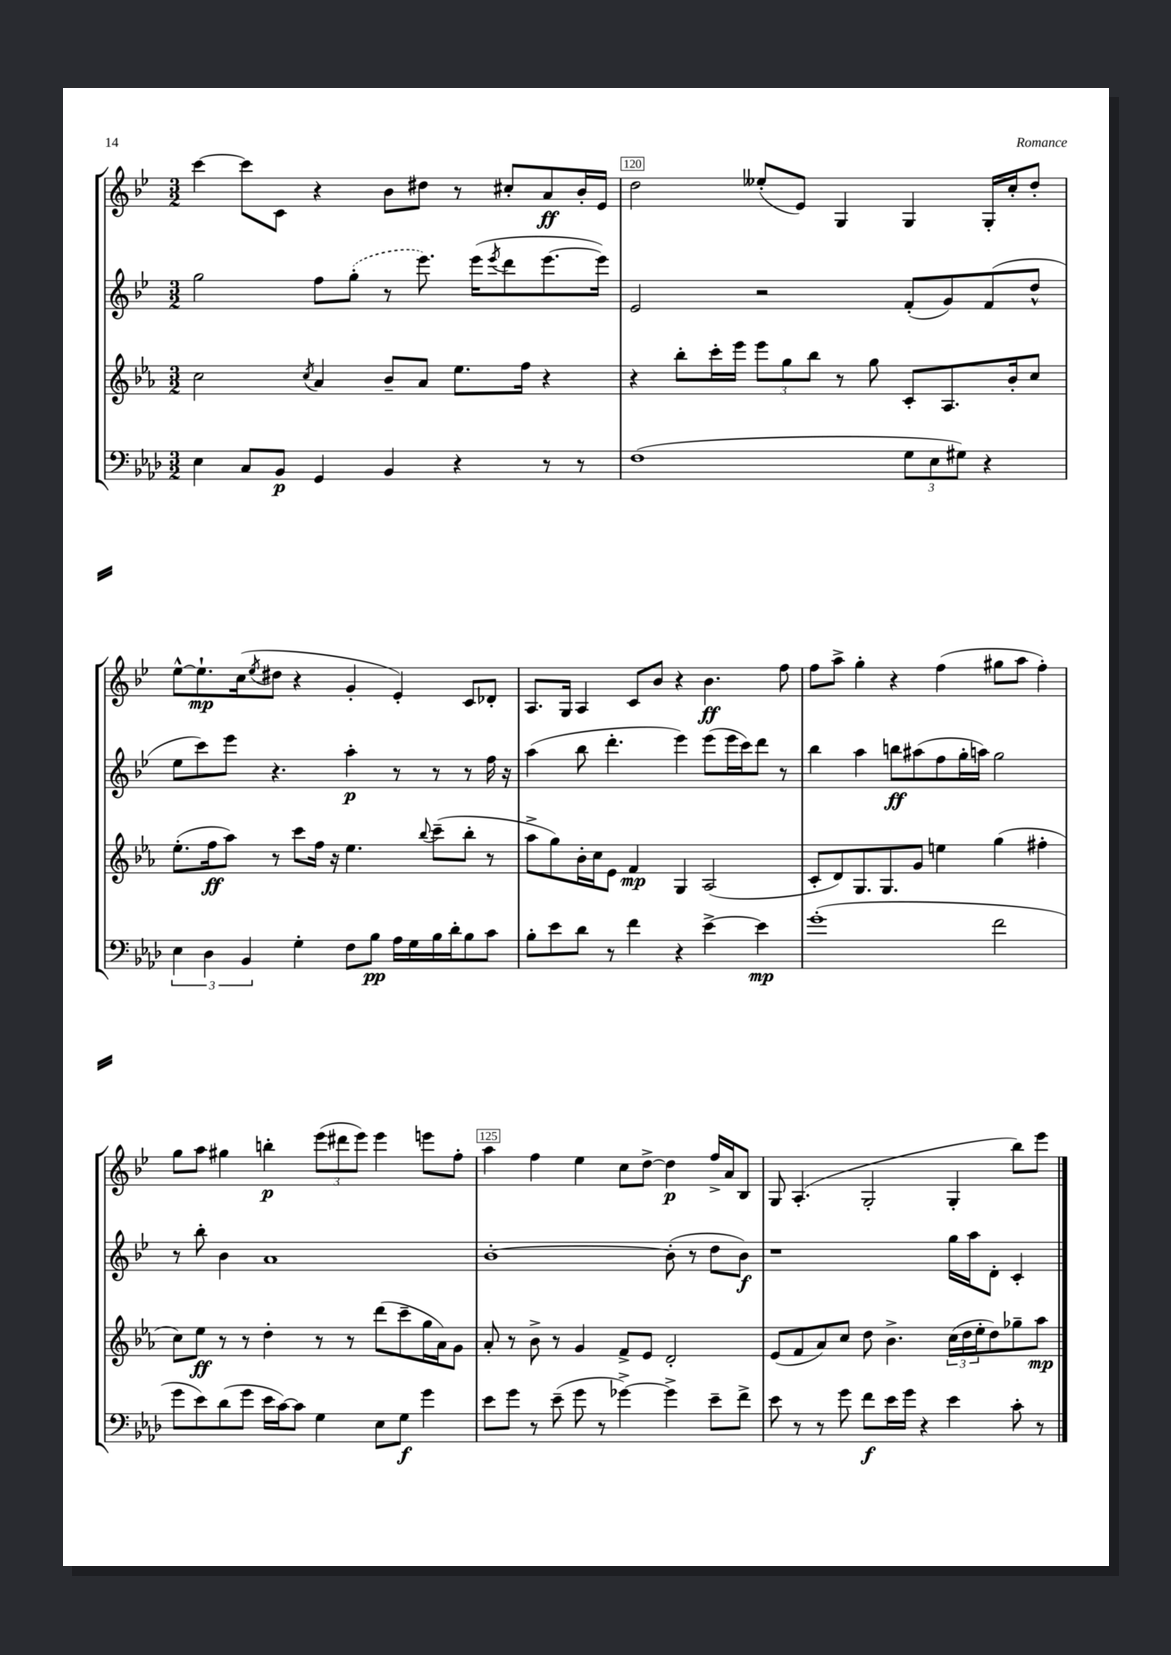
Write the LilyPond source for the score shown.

<<
\new StaffGroup <<
\new Staff = "s0" {
    \clef treble \key bes \major \numericTimeSignature \time 3/2
    c'''4~ c'''8 c'8 r4 bes'8 dis''8 r8 cis''8-. a'8\ff bes'16-. ees'16 |
    d''2 eeses''8-.( ees'8) g4 g4 g16-. c''16-. d''8-. |
    ees''8~-^ ees''8.-!\mp c''16( \acciaccatura { ees''8 } dis''8 r4 g'4-. ees'4-.) c'8 des'8-. |
    a8. g16 a4 c'8 bes'8 r4 bes'4.\ff f''8 |
    f''8 a''8-> g''4-. r4 f''4( gis''8 a''8 f''4-.) |
    g''8 a''8 gis''4 b''4-.\p \tuplet 3/2 { ees'''8( dis'''8 ees'''8) } ees'''4 e'''8 f''8-. |
    a''4 f''4 ees''4 c''8 d''8~-> d''4\p f''16-> a'16 bes8 |
    g8 a4.-.( g2-. g4-. bes''8) ees'''8 \bar "|." |
}
\new Staff = "s1" {
    \clef treble \key bes \major \numericTimeSignature \time 3/2
    g''2 f''8 \once \slurDashed g''8-.( r8 ees'''8.) ees'''16( \acciaccatura { ees'''8 } d'''8 ees'''8.~ ees'''16) |
    ees'2 r2 f'8-.( g'8) f'8( d''8-^ |
    ees''8 c'''8) ees'''8 r4. a''4-.\p r8 r8 r8 f''16 r16 |
    a''4( bes''8 d'''4.-. ees'''4) ees'''8( ees'''16 c'''16) d'''8 r8 |
    bes''4 a''4 b''8\ff ais''8( f''8 g''16-. a''16) g''2 |
    r8 bes''8-. bes'4 a'1 |
    bes'1~-. bes'8-.( r8 d''8 bes'8\f) |
    r1 g''16 a''16 d'8-. c'4-. \bar "|." |
}
\new Staff = "s2" {
    \clef treble \key ees \major \numericTimeSignature \time 3/2
    c''2 \acciaccatura { c''8 } aes'4 bes'8-- aes'8 ees''8. f''16 r4 |
    r4 bes''8-. c'''16-. ees'''16 \tuplet 3/2 { ees'''8 g''8 bes''8 } r8 g''8 c'8-. aes8. bes'16-. c''8 |
    ees''8.-.( f''16\ff aes''8) r8 c'''8 f''16 r16 ees''4. \appoggiatura { bes''8 } c'''8--( bes''8-. r8 |
    aes''8-> g''8) bes'16-. c''16 ees'8 f'4\mp g4 aes2( |
    c'8-. d'8) g8. g8. g'8 e''4 g''4( fis''4-. |
    c''8) ees''8\ff r8 r8 d''4-. r8 r8 d'''8( c'''8-- g''16 aes'16) g'8 |
    aes'8-. r8 bes'8-> r8 g'4 f'8-> ees'8 d'2-. |
    ees'8( f'8 aes'8) c''8 d''8 bes'4.-> \tuplet 3/2 { c''16( d''16 ees''16-. } d''8) ges''8-- aes''8\mp \bar "|." |
}
\new Staff = "s3" {
    \clef bass \key aes \major \numericTimeSignature \time 3/2
    ees4 c8 bes,8\p g,4 bes,4 r4 r8 r8 |
    f1( \tuplet 3/2 { g8 ees8 gis8) } r4 |
    \tuplet 3/2 { ees4 des4 bes,4 } g4-. f8 bes8\pp aes16 g16 bes16 des'16-. bes8 c'8 |
    bes8-. ees'8 des'8 r8 f'4 r4 ees'4~-> ees'4\mp |
    g'1-.( f'2 |
    g'8 ees'8) des'8( g'8 ees'16 c'16~) c'8 g4 ees8 g8\f g'4 |
    ees'8 g'8 r8 ees'8--( g'8 r8 ges'4~->) ges'4-> ees'8-- f'8-> |
    ees'8 r8 r8 g'8 f'8\f ees'16 g'16 r4 ees'4 c'8-. r8 \bar "|." |
}
>>
>>
\layout { \context { \Score currentBarNumber = #119 \override BarNumber.break-visibility = ##(#f #t #t) barNumberVisibility = #(every-nth-bar-number-visible 5) \override BarNumber.stencil = #(make-stencil-boxer 0.1 0.3 ly:text-interface::print) } }
